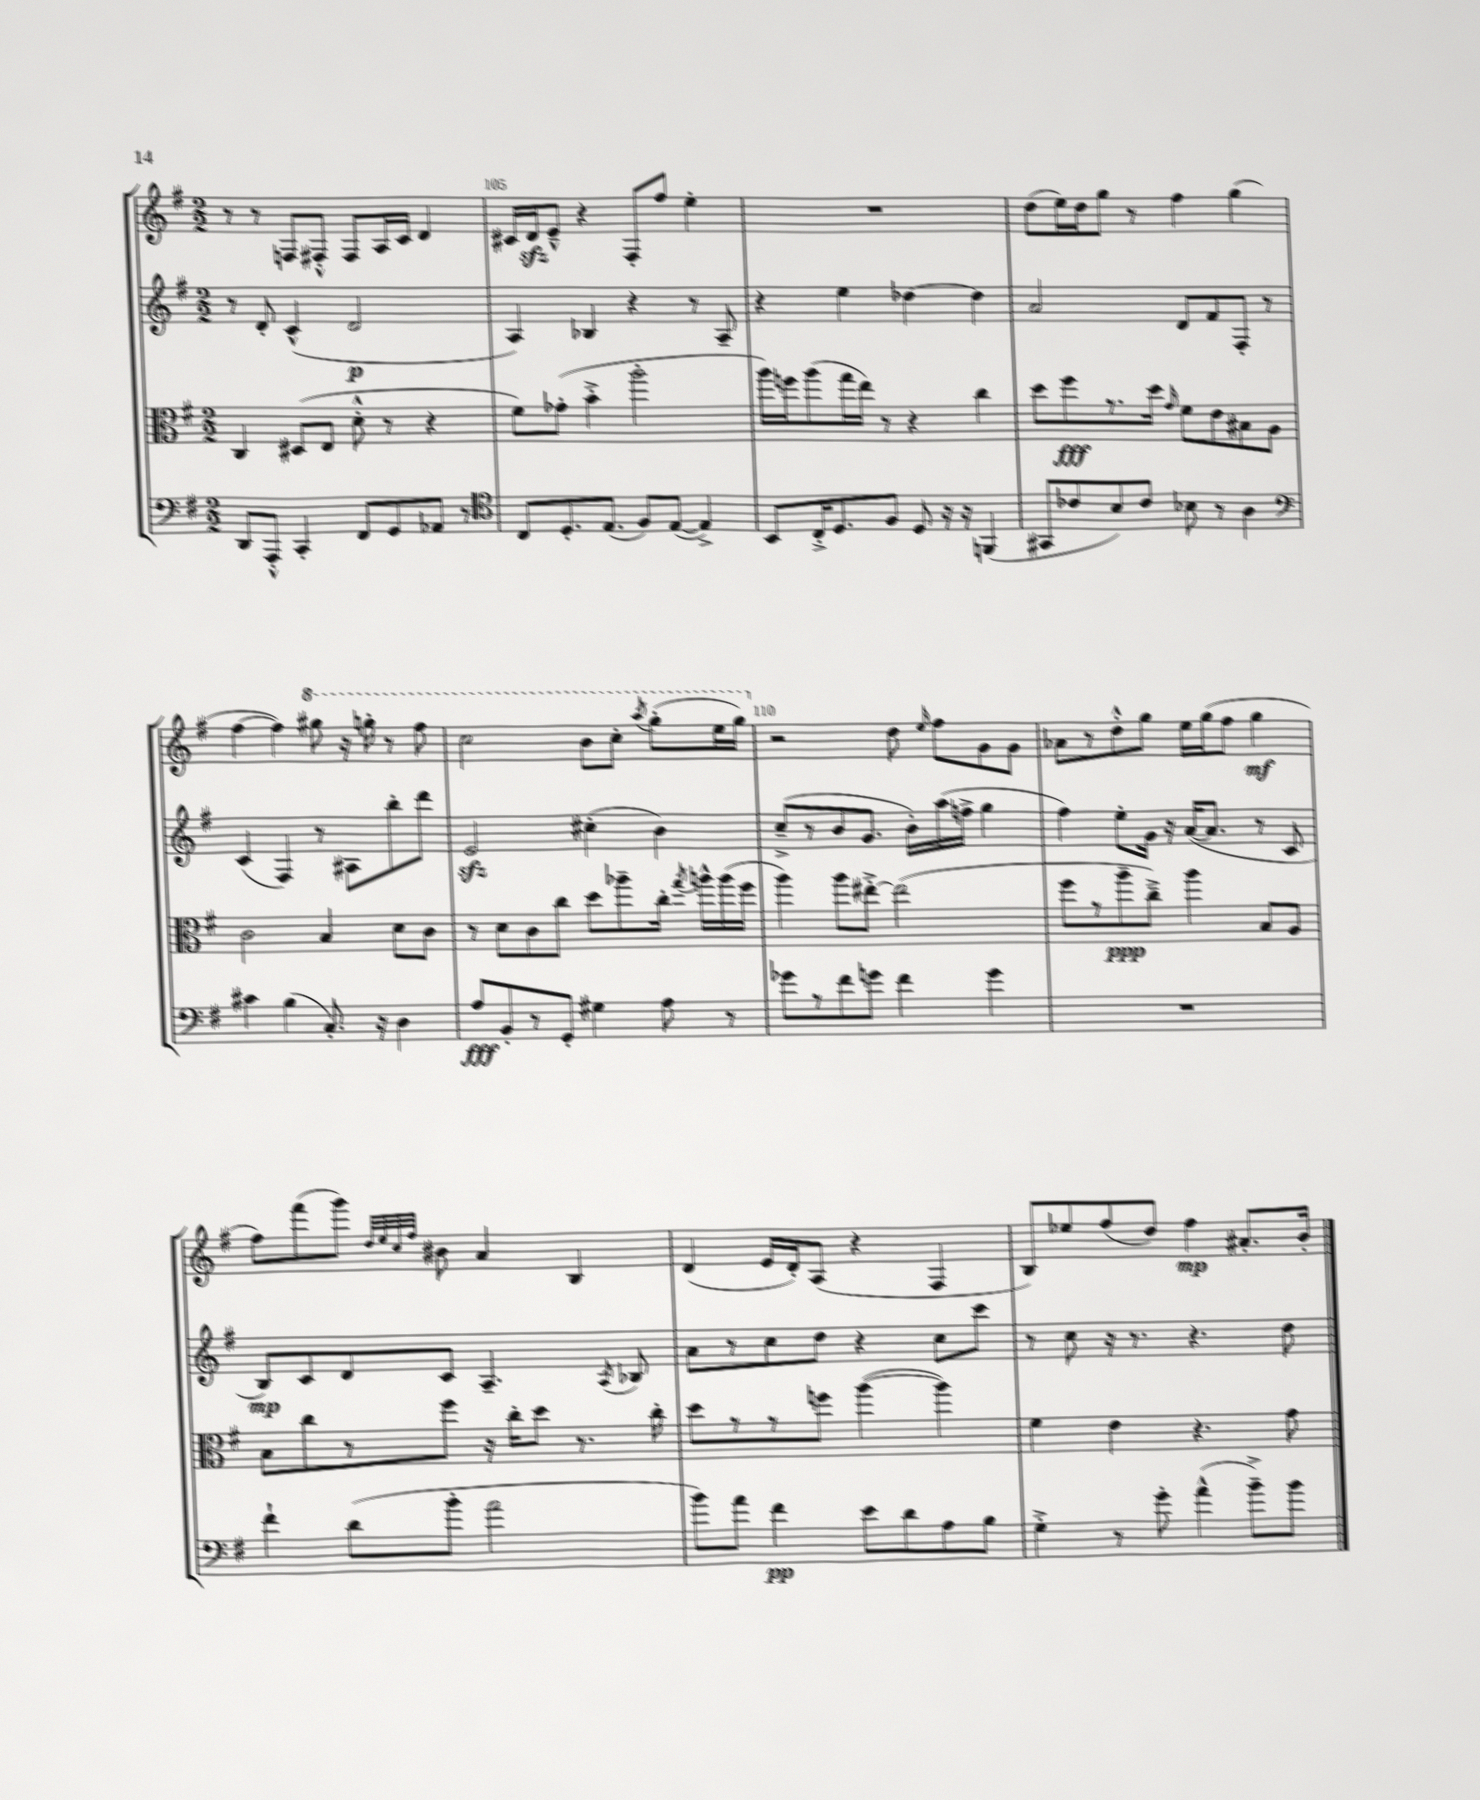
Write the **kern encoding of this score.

**kern	**dynam	**kern	**dynam	**kern	**dynam	**kern	**dynam
*part4	*part4	*part3	*part3	*part2	*part2	*part1	*part1
*staff4	*staff4	*staff3	*staff3	*staff2	*staff2	*staff1	*staff1
*clefF4	*	*clefC3	*	*clefG2	*	*clefG2	*
*k[f#]	*	*k[f#]	*	*k[f#]	*	*k[f#]	*
*M2/2	*	*M2/2	*	*M2/2	*	*M2/2	*
=104	=104	=104	=104	=104	=104	=104	=104
8DD/L	.	4C/	.	8r	.	8r	.
8AAA'^^/J	.	.	.	8d'/	.	8r	.
4CC'/	.	(8D#X/L	.	(4c^^/	.	8Fn/L	.
.	.	8E/J	.	.	.	8F#X'^^/J	.
8FF#/L	.	8d'^^\	.	2d/	p	8F#/L	.
8GG/	.	8r	.	.	.	16A/L	.
.	.	.	.	.	.	16c/JJ	.
8AA-X/J	.	4r	.	.	.	4d/	.
8r	.	.	.	.	.	.	.
=105	=105	=105	=105	=105	=105	=105	=105
*clefC4	*	*	*	*	*	*	*
8C/L	.	8f#\L)	.	4A/)	.	16c#X/LL	.
.	.	.	.	.	.	16dzz/J	.
8.D'/	.	(8g-X'\J	.	.	.	8e~^^/J	.
.	.	4b'^\	.	4B-X/	.	4r	.
(8.E/J	.	.	.	.	.	.	.
8F#/L)	.	2aa'\	.	4r	.	8F#'/L	.
([8E/J	.	.	.	.	.	8ff#/J	.
4E^/])	.	.	.	8r	.	4ee'\	.
.	.	.	.	8A~/	.	.	.
=106	=106	=106	=106	=106	=106	=106	=106
8BB/L	.	16aa\LL)	.	4r	.	1r	.
.	.	16ffn\J	.	.	.	.	.
16C'^/K	.	(8aa\	.	.	.	.	.
8.D/	.	.	.	.	.	.	.
.	.	16gg\L	.	4ee\	.	.	.
.	.	16ee\JJ)	.	.	.	.	.
8F#/J	.	8r	.	.	.	.	.
8D/	.	4r	.	[4dd-X\	.	.	.
16r	.	.	.	.	.	.	.
16r	.	.	.	.	.	.	.
(4FFn/	.	4cc\	.	4dd-\]	.	.	.
=107	=107	=107	=107	=107	=107	=107	=107
8GG#X/L	.	8dd\L	.	2a/	.	(8dd\L	.
8c-X/	.	8ff#\	fff	.	.	16ee\L)	.
.	.	.	.	.	.	16dd\J	.
8B/)	.	8.r	.	.	.	8gg\J	.
8c-/J	.	.	.	.	.	8r	.
.	.	16dd\Jk	.	.	.	.	.
.	.	16qqg/	.	.	.	.	.
8B-X\	.	8f#\L	.	8d/L	.	4ff#\	.
8r	.	8e\	.	8f#/	.	.	.
4A\	.	8B#X\	.	8F#'/J	.	(4gg\	.
.	.	8A\J	.	8r	.	.	.
!!LO:LB:g=z
=108	=108	=108	=108	=108	=108	=108	=108
*clefF4	*	*	*	*	*	*	*
4c#X\	.	2c\	.	(4c/	.	[4ff#\	.
(4B\	.	.	.	4F#/)	.	4ff#\])	.
*	*	*	*	*	*	*8va	*
8.C'/)	.	4B/	.	8r	.	8ggg#X\	.
.	.	.	.	8A#X\L	.	16r	.
16r	.	.	.	.	.	16gggn'\	.
4D\	.	8d\L	.	8bb'\	.	8r	.
.	.	8c\J	.	8ddd\J	.	8fff#\	.
=109	=109	=109	=109	=109	=109	=109	=109
8A/L	fff	8r	.	2ezz/	.	2ccc\	.
8BB'/	.	8d\L	.	.	.	.	.
8r	.	8c\	.	.	.	.	.
8GG'/J	.	8cc\J	.	.	.	.	.
4G#X\	.	8dd\L	.	(4cc#X'\	.	8bb\L	.
.	.	8aa-X~\	.	.	.	8ccc'\J	.
.	.	.	.	.	.	8qaaa/	.
8A\	.	16cc'\Jk	.	4b\)	.	(8ggg'\L	.
.	.	8qgg/	.	.	.	.	.
.	.	16aan^^\LL	.	.	.	.	.
8r	.	(16aa\	.	.	.	16eee\L	.
.	.	16ff#\JJ	.	.	.	16ggg\JJ)	.
=110	=110	=110	=110	=110	=110	=110	=110
*	*	*	*	*	*	*X8va	*
8g-X\L	.	4aa\)	.	(8cc~^/L	.	2r	.
8r	.	.	.	8r	.	.	.
8f#\	.	8aa\L	.	8b/	.	.	.
8gn\J	.	[8ee#X'^\J	.	8.g/J	.	.	.
4f#\	.	(2ee#\]	.	.	.	8dd\	.
.	.	.	.	16b'\LL)	.	.	.
.	.	.	.	.	.	16qqee/	.
.	.	.	.	(16aa\	.	8ff#\L	.
.	.	.	.	16ffn^\JJ	.	.	.
4g\	.	.	.	4gg\	.	8g\	.
.	.	.	.	.	.	8g\J	.
=111	=111	=111	=111	=111	=111	=111	=111
1r	.	8ff#\L	.	4ff#\)	.	8a-X\L	.
.	.	8r	.	.	.	8r	.
.	.	8aa~\	ppp	8ee'\L	.	8dd'^^\	.
.	.	8cc~^\J)	.	16g\Jk	.	8gg\J	.
.	.	.	.	16r	.	.	.
.	.	4aa\	.	([16a/KL	.	16ee\LL	.
.	.	.	.	8.a/J]	.	(16gg\J	.
.	.	.	.	.	.	8ff#\J	.
.	.	8B/L	.	8r	.	4gg\	mf
.	.	8A/J	.	8c/	.	.	.
!!LO:LB:g=z
=112	=112	=112	=112	=112	=112	=112	=112
4f#`\	.	8B\L	.	8B/L)	mp	8ff#\L)	.
.	.	8cc\	.	8c/	.	(8fff#\	.
(8d\L	.	8r	.	8d/	.	8ggg\J)	.
.	.	.	.	.	.	32qqdd/LLL	.
.	.	.	.	.	.	32qqee/	.
.	.	.	.	.	.	32qqcc/	.
.	.	.	.	.	.	32qqff#/JJJ	.
8b'\J	.	8ff#\J	.	8c/J	.	8b#X\	.
2a\	.	16r	.	4.A~/	.	4a/	.
.	.	16cc'\KL	.	.	.	.	.
.	.	8dd\J	.	.	.	.	.
.	.	8.r	.	.	.	4B/	.
.	.	.	.	8qA/	.	.	.
.	.	.	.	8B-X/	.	.	.
.	.	16cc'\	.	.	.	.	.
=113	=113	=113	=113	=113	=113	=113	=113
8b\L)	.	8dd\L	.	8a\L	.	(4d/	.
8a\J	.	8r	.	8r	.	.	.
4f#\	pp	8r	.	8cc\	.	16e/LL	.
.	.	.	.	.	.	16d'/J)	.
.	.	8ffn\J	.	8dd\J	.	(8A/J	.
8e\L	.	([4aa\	.	4r	.	4r	.
8d\	.	.	.	.	.	.	.
8A\	.	4aa\])	.	8cc\L	.	4F#/	.
8B\J	.	.	.	8ccc\J	.	.	.
=114	=114	=114	=114	=114	=114	=114	=114
4G'^\	.	4f#\	.	8r	.	8B/L)	.
.	.	.	.	8cc\	.	8ee-X/	.
8r	.	4e\	.	16r	.	(8ff#/	.
.	.	.	.	8.r	.	.	.
8g'\	.	.	.	.	.	8dd/J)	.
(4a^^\	.	4.r	.	4.r	.	4ff#\	mp
8b~^\L)	.	.	.	.	.	8.a#X'/L	.
8b\J	.	8g\	.	8dd\	.	.	.
.	.	.	.	.	.	16b'/Jk	.
==	==	==	==	==	==	==	==
*-	*-	*-	*-	*-	*-	*-	*-
